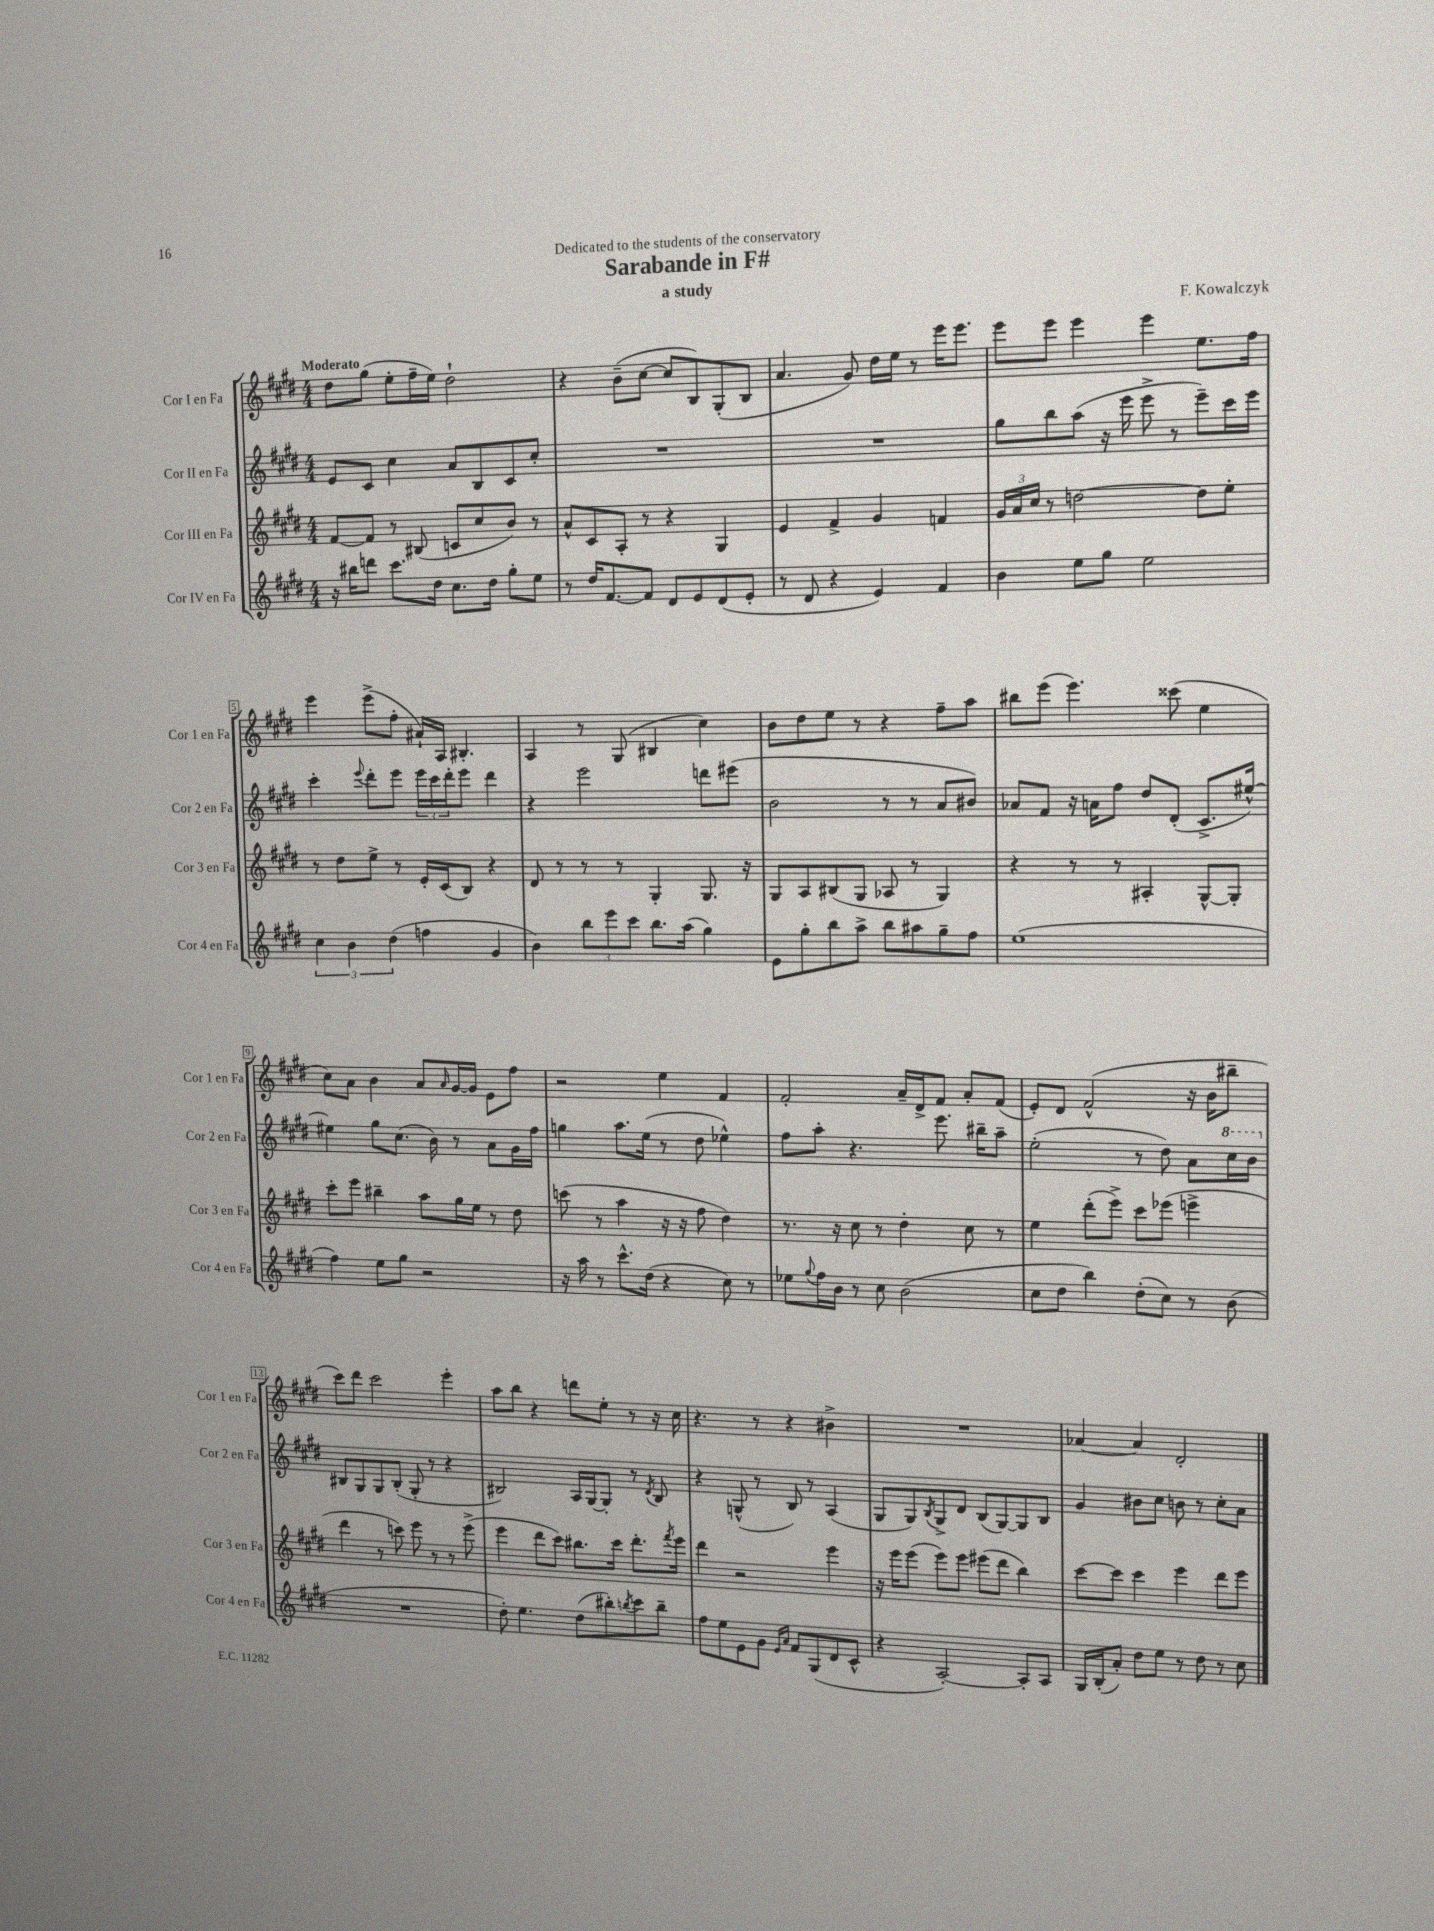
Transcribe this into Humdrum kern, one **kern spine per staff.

**kern	**kern	**kern	**kern
*staff4	*staff3	*staff2	*staff1
*clefG2	*clefG2	*clefG2	*clefG2
*k[f#c#g#d#]	*k[f#c#g#d#]	*k[f#c#g#d#]	*k[f#c#g#d#]
*M4/4	*M4/4	*M4/4	*M4/4
16r	[8f#	8e	8dd#
16bb#	.	.	.
8ddd	8f#]	8c#	(8gg#
8.ccc#	8r	4cc#	8ee'
.	(8B#	.	16ff#~
16dd#	.	.	16ee)
8.cc#	8c	8a	2dd#`
.	8cc#	8B	.
16dd#	.	.	.
8gg#'	8b)	8c#	.
8ee	8r	8cc#'	.
=	=	=	=
8r	8a^^	1r	4r
16dd#	8c#	.	.
[8.f#	.	.	.
.	8A'	.	(8b~
8f#]	8r	.	[8cc#
8d#	4r	.	8cc#]
8e	.	.	8B)
(8d#	4G#	.	(8G#'
8e'	.	.	8B
=	=	=	=
8r	4e	1r	4.a
8d#	.	.	.
4r	4f#^	.	.
.	.	.	8g#)
4e)	4g#	.	16dd#
.	.	.	16ee
.	.	.	8r
4f#	4f	.	16eee
.	.	.	8.eee
=	=	=	=
4b	24g#	8gg#	8eee
.	24a	.	.
.	24cc#	.	.
.	8r	8bb	8eee
8ee	[2dd	(8aa	4eee
8gg#	.	16r	.
.	.	16eee	.
2ee	.	8eee^	4eee
.	.	8r	.
.	8dd]	8eee~)	8.ee
.	8ee'	16ccc#	.
.	.	16eee	16ff#
=	=	=	=
6cc#	8r	4ccc#'	4eee
.	8dd#	.	.
6b	.	.	.
.	.	8qqeee	.
.	8ee^	8ddd#'	(8eee^
(6dd#	.	.	.
.	8r	8eee	8ff#'
4ff	16e'	24eee	16a#`)
.	.	24ccc#	.
.	(16c#	.	16A
.	.	24ddd#'	.
.	8B)	8eee	4.B#'
4g#	4r	4ddd#	.
=	=	=	=
4b)	8d#	4r	4A
.	8r	.	.
12bb	8r	2eee	8r
12eee	.	.	.
.	8r	.	(8G#
12ccc#	.	.	.
8.bb	4G#'	.	4B#
(16aa	.	.	.
4gg#)	8.G#	8ddd	4cc#)
.	.	(8eee#	.
.	16r	.	.
=	=	=	=
8e	8G#	2b	8b
8gg#'	8A	.	8dd#
8bb	(8B#	.	8ee
8aa^	8G#	.	8r
8bb	8A-	8r	4r
8aa#	8r	8r	.
8gg#~	4G#)	8a	8ff#~
8ff#	.	8b#)	8aa
=	=	=	=
(1ee	4r	8a-	8bb#
.	.	8f#	(8eee
.	8r	16r	4.eee)
.	.	16a	.
.	8r	8ff#	.
.	4A#'	8dd#	.
.	.	(8d#'	(8ccc##
.	[8G#^^	8.c#^	4ee
.	8G#']	.	.
.	.	[16ee#^^)	.
=	=	=	=
4ff#)	8ccc#'	4ee#]	8cc#)
.	8eee	.	8a
8ee	4bb#~	8gg#	4b
8gg#	.	(8.cc#	.
2r	8aa	.	8a
.	.	16b)	.
.	.	.	16qqa
.	16gg#	8r	[16g#
.	16ee	.	16g#]
.	8r	8a	8e
.	8dd#	16g#	8ff#
.	.	16ff#	.
=	=	=	=
16r	(8ccc	4gg	2r
16aa	.	.	.
8r	8r	.	.
8.ccc#^^	4aa	8.aa	.
(16dd#	.	(16ee	.
4r	16r	8r	4ee
.	16r	.	.
.	8ff#	8dd#	.
8cc#)	4dd#)	4ee-^^)	4f#
8r	.	.	.
=	=	=	=
8ee-	8.r	8ff#	2f#'
8qqgg#	.	.	.
16ff#	.	8aa'	.
16b	16r	.	.
8r	8cc#	4.r	.
8cc#	8r	.	.
(2b	4dd#'	.	16a~
.	.	.	16d#^
.	.	8.eee	8f#
.	8cc#	.	8a'
.	.	16bb#~	.
.	8r	8aa~	(8f#
=	=	=	=
8cc#	4ee	(2ee'	8e')
8dd#	.	.	8d#
4bb)	(8ddd#'	.	(2f#^^
.	8eee^)	.	.
(8dd#'	8ccc#	8r	.
8cc#)	(8eee-	8dd#)	.
8r	4eee^	8a	16r
.	.	.	16b
(8b	.	16ccc#	8bb#~
.	.	16bb	.
=	=	=	=
1r	4ddd#	8B#	8ccc#)
.	.	8G#	8ddd#
.	8r	8G#	2ccc#
.	8ccc)	(8B#'	.
.	8eee	8G#'	.
.	8r	8r	.
.	8r	4r	4eee'
.	(8eee^	.	.
=	=	=	=
8dd#')	4eee	2B#)	8aa
4.ee	.	.	8bb
.	8ddd#	.	4r
.	8ccc#)	.	.
(8dd#	8.bb#	16A	8ddd
.	.	[16G#	.
8bb#')	.	8G#']	8ee'
.	16ccc#	.	.
8qbb	.	.	.
8ccc#	8.ddd#'	8r	8r
.	.	8qd#	.
8bb~	.	8B#	16r
.	8qfff#	.	.
.	16eee	.	16cc#
=	=	=	=
8ff#	4ddd#	4r	4.r
8ee	.	.	.
8e	2r	(8G^^	.
8g#	.	8r	8r
16qqe	.	.	.
16qqa	.	.	.
8f#	.	8B)	4r
(8G#	.	8r	.
8d#	4eee	(4A	4b#^
8c#^^	.	.	.
=	=	=	=
4r	16r	8G#	1r
.	16eee	.	.
.	(8eee	8G#)	.
.	.	8qB	.
[2A')	8eee)	8G#^	.
.	8eee	8d#	.
.	(8eee#	(8B	.
.	8ddd#	[8G#)	.
8A']	4bb)	8G#]	.
8A	.	8B	.
=	=	=	=
16G#	[8ccc#	4g#	[4a-
(16B'	.	.	.
8a')	8ccc#]	.	.
8dd#	4ccc#	8b#	4a-]
8ee	.	8cc#	.
8r	4eee	8b	2d#'
8dd#	.	8r	.
8r	8ddd#	8cc#'	.
8cc#	8eee	8a	.
==	==	==	==
*-	*-	*-	*-
